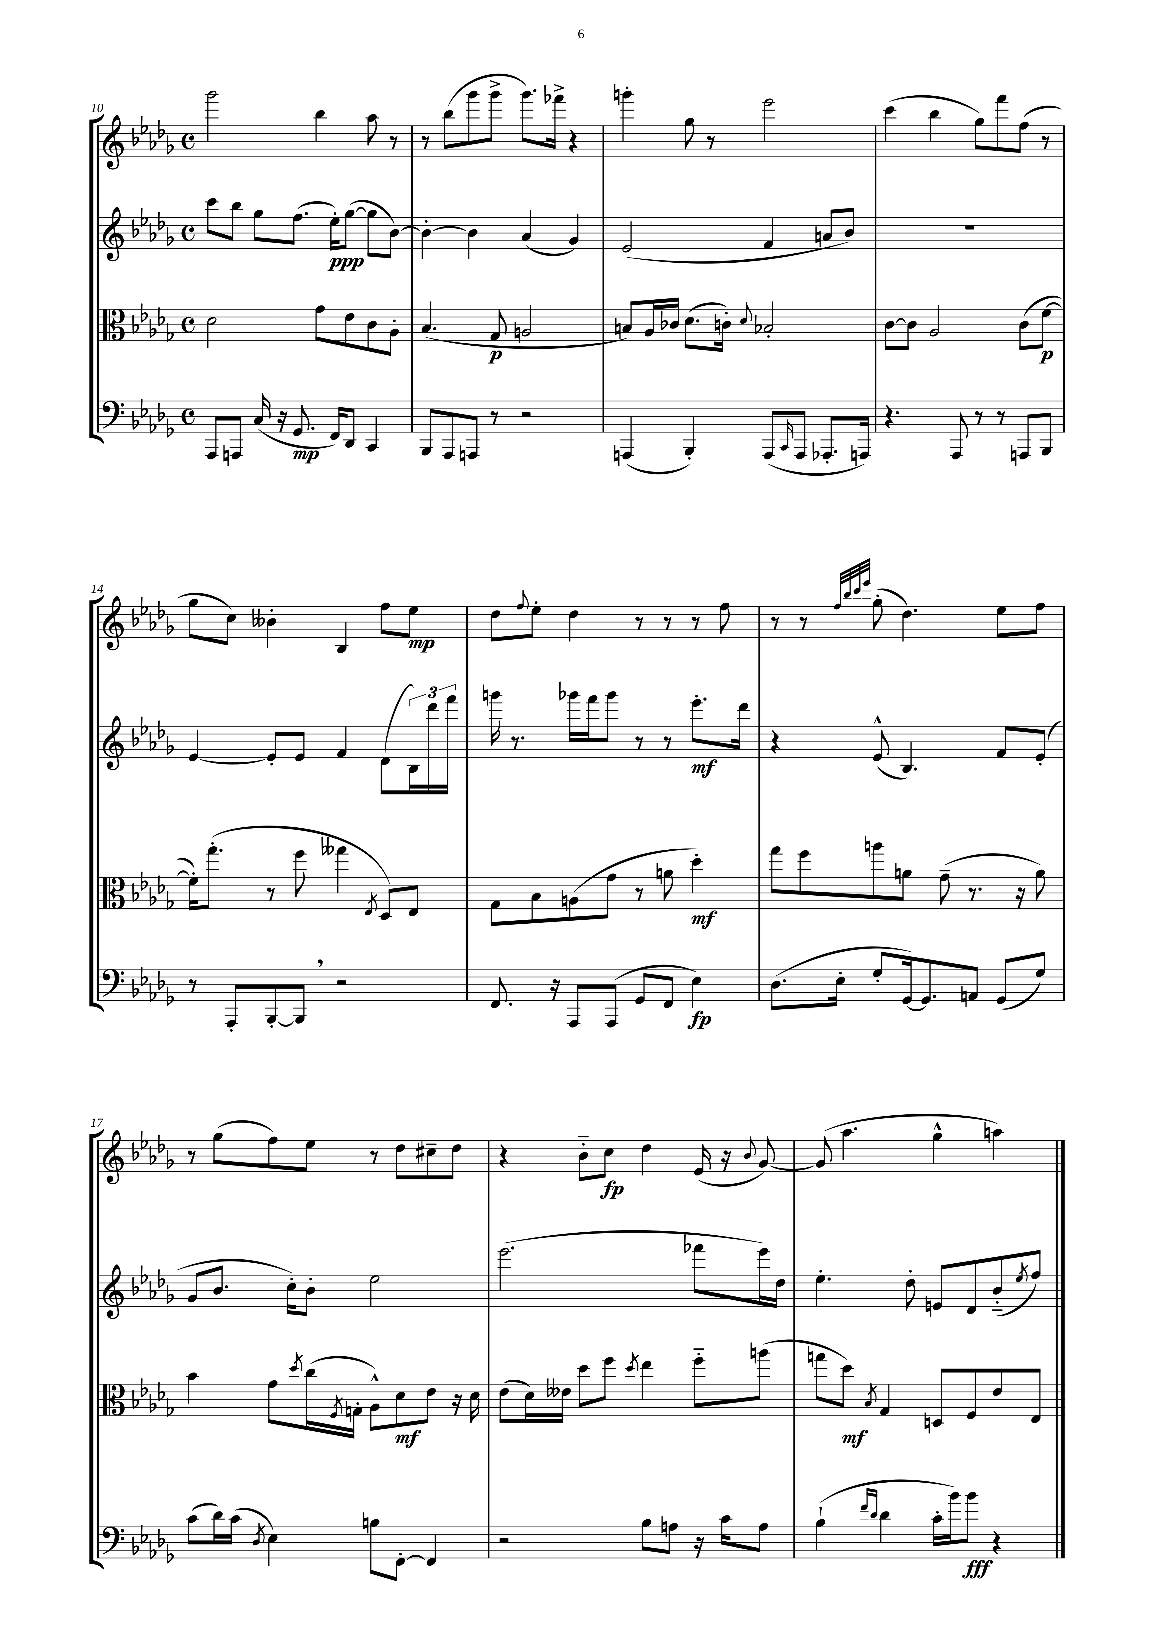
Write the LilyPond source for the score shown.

<<
\new StaffGroup <<
\new Staff = "s0" {
    \clef treble \key des \major \defaultTimeSignature \time 4/4
    ges'''2 bes''4 aes''8 r8 |
    r8 bes''8( ges'''8 ges'''8-> ges'''8.) fes'''16-> r4 |
    g'''4-. ges''8 r8 ees'''2 |
    c'''4( bes''4 ges''8) f'''8 f''8( r8 |
    ges''8 c''8) beses'4-. bes4 f''8 ees''8\mp |
    des''8 \appoggiatura { f''8 } ees''8-. des''4 r8 r8 r8 f''8 |
    r8 r8 \grace { f''32 bes''32 c'''32 ees'''32 } ges''8-.( des''4.) ees''8 f''8 |
    r8 ges''8( f''8) ees''8 r8 des''8 cis''8-- des''8 |
    r4 bes'8-_ c''8\fp des''4 ees'16( r16 \appoggiatura { bes'8 } ges'8~) |
    ges'8( aes''4. ges''4-^ a''4) \bar "|." |
}
\new Staff = "s1" {
    \clef treble \key des \major \defaultTimeSignature \time 4/4
    c'''8 bes''8 ges''8 f''8.( ees''16-.\ppp) ges''8~( ges''8 bes'8~) |
    bes'4~-. bes'4 aes'4( ges'4) |
    ees'2( f'4 a'8 bes'8) |
    R1 |
    ees'4~ ees'8-. ees'8 f'4 des'8( \tuplet 3/2 { bes16) des'''16 f'''16 } |
    g'''16 r8. ges'''16 f'''16 ges'''8 r8 r8 ees'''8.-.\mf des'''16 |
    r4 ees'8-^( bes4.) f'8 ees'8-.( |
    ges'8 bes'8. c''16-.) bes'8-. ees''2 |
    ees'''2.( fes'''8 ees'''16) des''16 |
    ees''4.-. des''8-. e'8 des'8 bes'8-_( \acciaccatura { ees''8 } f''8) \bar "|." |
}
\new Staff = "s2" {
    \clef alto \key des \major \defaultTimeSignature \time 4/4
    des'2 ges'8 ees'8 c'8 aes8-. |
    bes4.( ges8\p a2 |
    b8) aes16 ces'16 des'8.( c'16-.) \appoggiatura { des'8 } bes2-. |
    c'8~ c'8 aes2 c'8( f'8~\p |
    f'16-.) ges''8.-.( r8 f''8 geses''4 \acciaccatura { ees8 } des8) ees8 |
    ges8 bes8 a8( ges'8 r8 a'8 des''4-.\mf) |
    ges''8 f''8 a''8 a'8 ges'8--( r8. r16 a'8) |
    bes'4 ges'8 \acciaccatura { des''8 } c''16( \acciaccatura { f8 } g16-. aes8-^) des'8\mf ees'8 r16 des'16 |
    ees'8( des'16) eeses'16 des''8 f''8 \acciaccatura { des''8 } ees''4 f''8-_ a''8( |
    g''8 des''8\mf) \acciaccatura { bes8 } ges4 d8 f8 ees'8 ees8 \bar "|." |
}
\new Staff = "s3" {
    \clef bass \key des \major \defaultTimeSignature \time 4/4
    aes,,8 a,,8 c16( r16 ges,8.\mp f,16) des,8 c,4 |
    bes,,8 aes,,8 a,,8 r8 r2 |
    a,,4( bes,,4-.) a,,8( \grace { c,16 } a,,8 aes,,8.-. a,,16) |
    r4. aes,,8 r8 r8 a,,8 bes,,8 |
    r8 aes,,8-. bes,,8~-. bes,,8 \breathe r2 |
    f,8. r16 aes,,8 aes,,8( ges,8 f,8 ees4\fp) |
    des8.( ees16-. ges8-. ges,16~) ges,8. a,8 ges,8( ges8) |
    c'8( des'16) c'16( \acciaccatura { des8 } ees4) b8 f,8~-. f,4 |
    r2 bes8 a8 r16 c'16 a8 |
    bes4-!( \grace { f'16 des'16 } des'4 c'16-. bes'16) bes'8\fff r4 \bar "|." |
}
>>
>>
\layout { \context { \Score currentBarNumber = #10 } }
